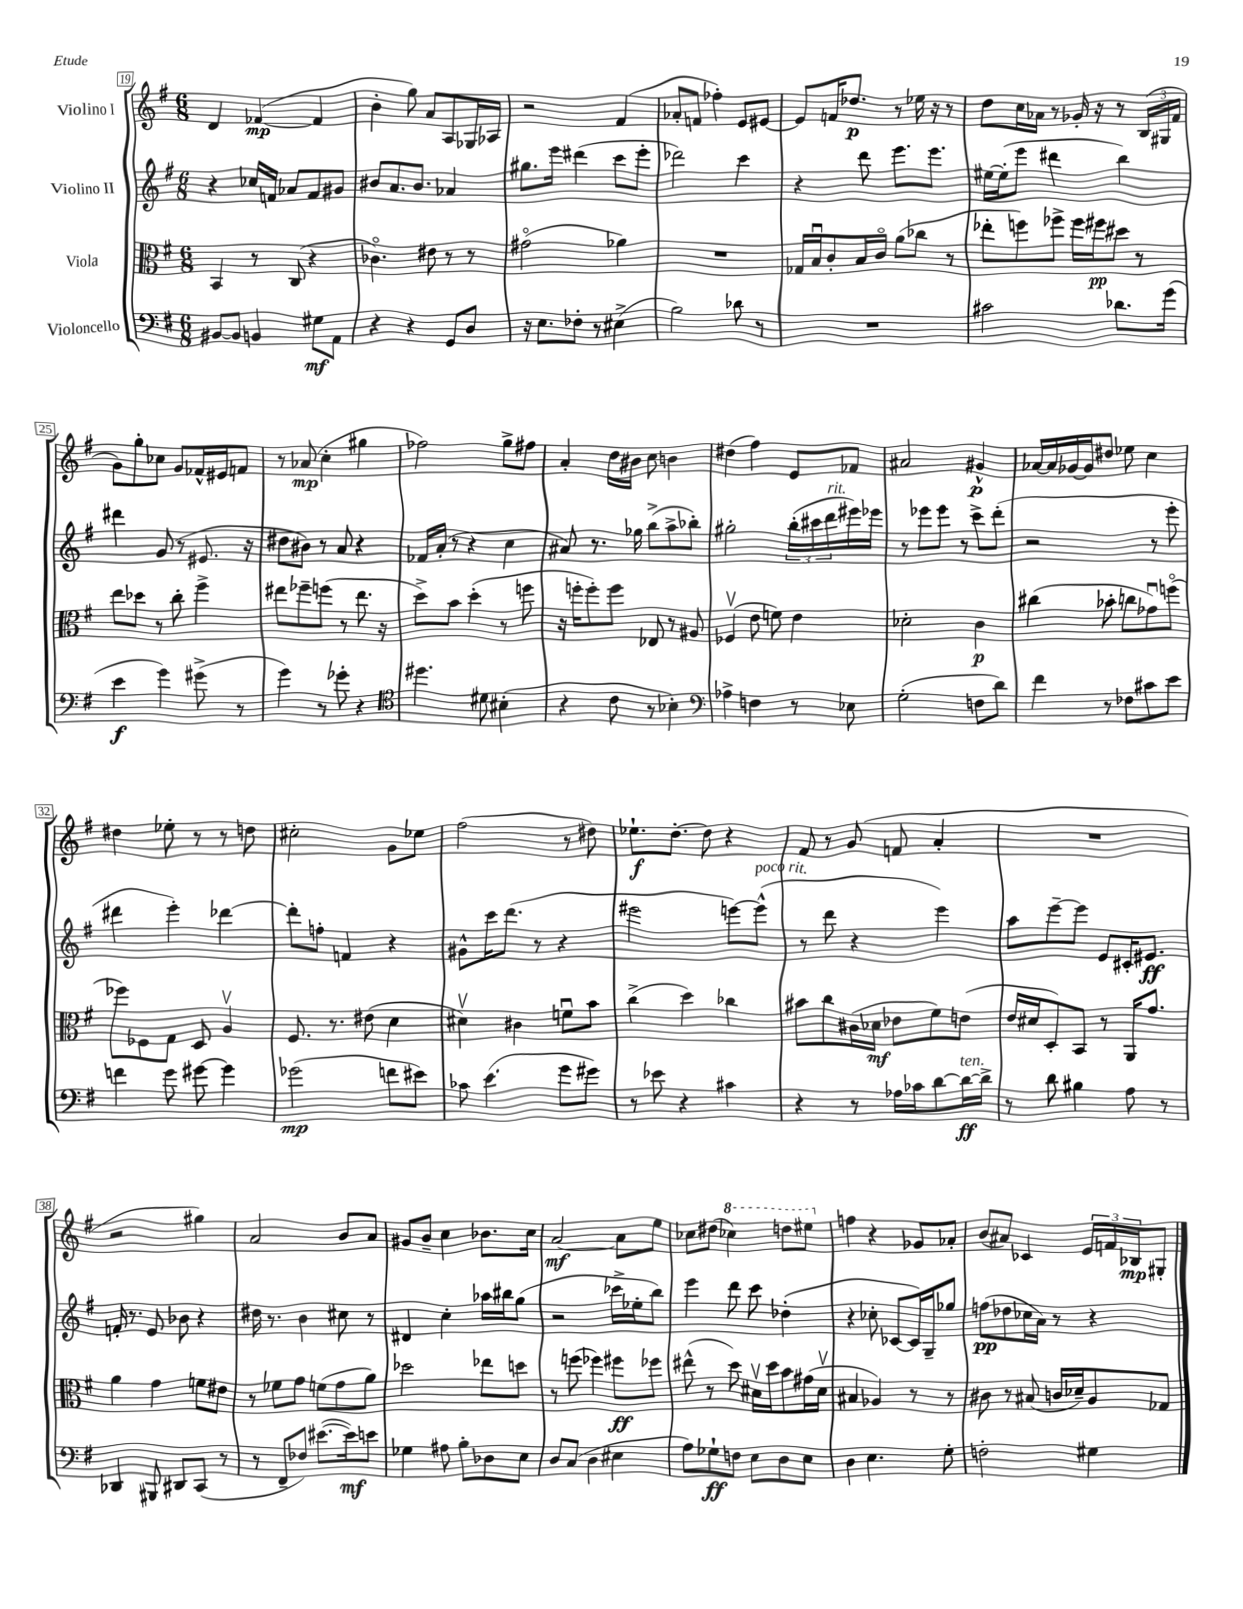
<<
\new StaffGroup <<
\new Staff = "s0" \with { instrumentName = "Violino I" } {
    \clef treble \key g \major \numericTimeSignature \time 6/8
    d'4 fes'4~\mp( fes'4 |
    b'4-. g''8) a'8 a8 ges16 aes16 |
    r2 fis'4( |
    aes'8-. f'8 fes''4-.) e'8 eis'8~ |
    eis'8 f'16 des''8.\p r8 ees''16 r16 r8 |
    d''8 c''16 aes'16 r8 ges'16-. r16 r8 \tuplet 3/2 { b16( gis16 fis'16 } |
    g'8) g''8-. ces''8 g'8 fes'16-^ eis'16 f'8 |
    r8 aes'8\mp( c''4-. gis''4 |
    fes''2) g''8-> fis''8 |
    a'4-. d''16 bis'16 c''8 b'4 |
    dis''4( fis''4) e'8 fes'8 |
    ais'2 gis'4-^\p |
    aes'16~ aes'16 ges'16~ ges'16 dis''8 ees''8 c''4 |
    dis''4 ees''8-. r8 r8 d''8 |
    cis''2-. g'8 ees''8 |
    fis''2( r8 dis''8) |
    ees''8.-!\f d''8.~-. d''8 r4 |
    fis'8 r8 g'8( f'8 a'4-. |
    R2. |
    r2 gis''4) |
    a'2 b'8 a'8 |
    gis'8 b'8-- c''4 bes'8. c''16 |
    a'2~\mf a'8 e''8 |
    ces''8 dis''8( \ottava #1 ces'''4) d'''!8 eis'''8 \ottava #0 |
    f''4 r4 ges'8 aes'8-. |
    b'8( ais'8) ces'4 \tuplet 3/2 { e'16 f'16 bes16\mp } gis8-. \bar "|." |
}
\new Staff = "s1" \with { instrumentName = "Violino II" } {
    \clef treble \key g \major \numericTimeSignature \time 6/8
    r4 ces''16 f'16 aes'8 f'8 gis'8 |
    bis'8 a'8. bis'8. aes'4 |
    gis''8. e'''16 dis'''4( c'''8 e'''8-. |
    des'''2) c'''4 |
    r4 d'''8 e'''8. e'''8. |
    eis''16~ eis''16-.( e'''8 dis'''4 b''4) |
    dis'''4 g'8( r8 eis'8. r16 |
    dis''8 bis'8) r8 a'8 r4 |
    fes'16 a'16-.( r8 r4 c''4 |
    ais'8) r8. ges''16 b''8->( a''8-> bes''8-.) |
    gis''2-. \tuplet 3/2 { b''16-.( cis'''16 d'''16^\markup { \italic "rit." } } eis'''16) ees'''16 |
    r8 ees'''8 ees'''8 r8 c'''8-> d'''8-.( |
    r2 r8 e'''8-. |
    dis'''4 e'''4-.) des'''4~ |
    des'''8-. f''8-. f'4 r4 |
    gis'8-^ c'''16 d'''8.( r8 r4 |
    eis'''2 e'''8~) e'''8-^^\markup { \italic "poco rit." }( |
    r8 d'''8 r4 e'''4) |
    a''8 e'''8~-- e'''8 e'8 cis'16-. eis'8.\ff |
    f'16-. r8. e'8 bes'8 r4 |
    dis''16 r8. b'4 cis''8 r8 |
    dis'4 c''4-. aes''16 bis''16 g''8( |
    r2 ces'''16-> ees''16-. b''8) |
    e'''4 d'''8 c'''8 des''4-.( |
    r4 ces''8-. ces'8~ ces'16) g16-- ges''8 |
    f''8\pp( des''8 ces''16 a'16) r8 r4 \bar "|." |
}
\new Staff = "s2" \with { instrumentName = "Viola" } {
    \clef alto \key g \major \numericTimeSignature \time 6/8
    b,4 r8 c8( r4 |
    ces'4.\flageolet) eis'8 r8 r8 |
    gis'2\flageolet( aes'4) |
    R2. |
    ges16 b16\downbow c'8-. b16 c'16\flageolet a'8( ces''8 r8 |
    ees''8-. f''8) fes''8-> fes''16 fis''16\pp dis''8 r8 |
    e''8 des''8 r8 c''8-. fis''4-> |
    eis''8 fes''8-- f''8( r8 eis''8. r16 |
    d''8->) b'8 d''4-.( r8 f''8 |
    r16 f''16-. f''8-.) f''8 ees8 r8 ais8 |
    fes4\upbow( e'8 f'8) e'4 |
    des'2-. c'4\p |
    cis''4( bes'8-. c''8 ges'8\downbow) f''8\flageolet( |
    fes''8) fes8 g8 d8 a4\upbow |
    fis8. r8. eis'8( d'4 |
    dis'4\upbow) cis'4 f'8\downbow b'8 |
    c''4->( d''4) ces''4 |
    bis'8 c''8 cis'16( des'16\mf ees'8 fis'8) e'8( |
    e'16 dis'16 d8-.) b,8 r8 a,16 g'8. |
    a'4 g'4 f'8 eis'8 |
    r8 fes'8 g'8 f'8( g'8 a'8) |
    des''2 ees''8 d''8 |
    r8 f''8( fes''4) fis''8\ff fes''8 |
    eis''8-^( r8 d''8) dis'16\upbow d''16 b'8 gis'16( dis'16\upbow |
    bis4 aes4) r8 r8 |
    cis'8 r8 bis8( c'16 des'16--) a8 ges8 \bar "|." |
}
\new Staff = "s3" \with { instrumentName = "Violoncello" } {
    \clef bass \key g \major \numericTimeSignature \time 6/8
    bis,8~ bis,8 b,4 gis8\mf a,8 |
    r4 r4 g,8 d8 |
    r16 e8. fes8-. r8 eis4->( |
    b2) des'8 r8 |
    R2. |
    cis'2 des'8. g'16( |
    e'4\f g'4) gis'8->( r8 |
    g'4) r8 ges'8-. r4 |
    \clef tenor dis''4. dis'8 bis4-.( |
    r4 c'8 r8 bes4-.) |
    \clef bass aes4-> f4 r8 ees8 |
    g2-.( f8 d'8) |
    fis'4 r8 fes8 cis'8 e'8 |
    f'4 g'8 gis'8~ gis'4 |
    ges'2\mp( f'8 eis'8) |
    ces'8 e'4.( g'8 gis'8) |
    r8 ees'8 r4 cis'4 |
    r4 r8 aes16 ces'16 d'8~ d'16~\ff^\markup { \italic "ten." } d'16-> |
    r8 d'8 bis4 a8 r8 |
    des,4 bis,,8 dis,8 c,8( r8 |
    r8 fis,8-- fes8) eis'8.~( eis'16\mf) e'8 |
    ges4 ais8 b8-. des8 e8 |
    d8 c8( d4 eis4 |
    a8) ges8-!\ff f8 e8 d8 e8 |
    d4 e4. g8-. |
    f2-. gis4 \bar "|." |
}
>>
>>
\layout { \context { \Score currentBarNumber = #19 \override BarNumber.stencil = #(make-stencil-boxer 0.1 0.3 ly:text-interface::print) } }
